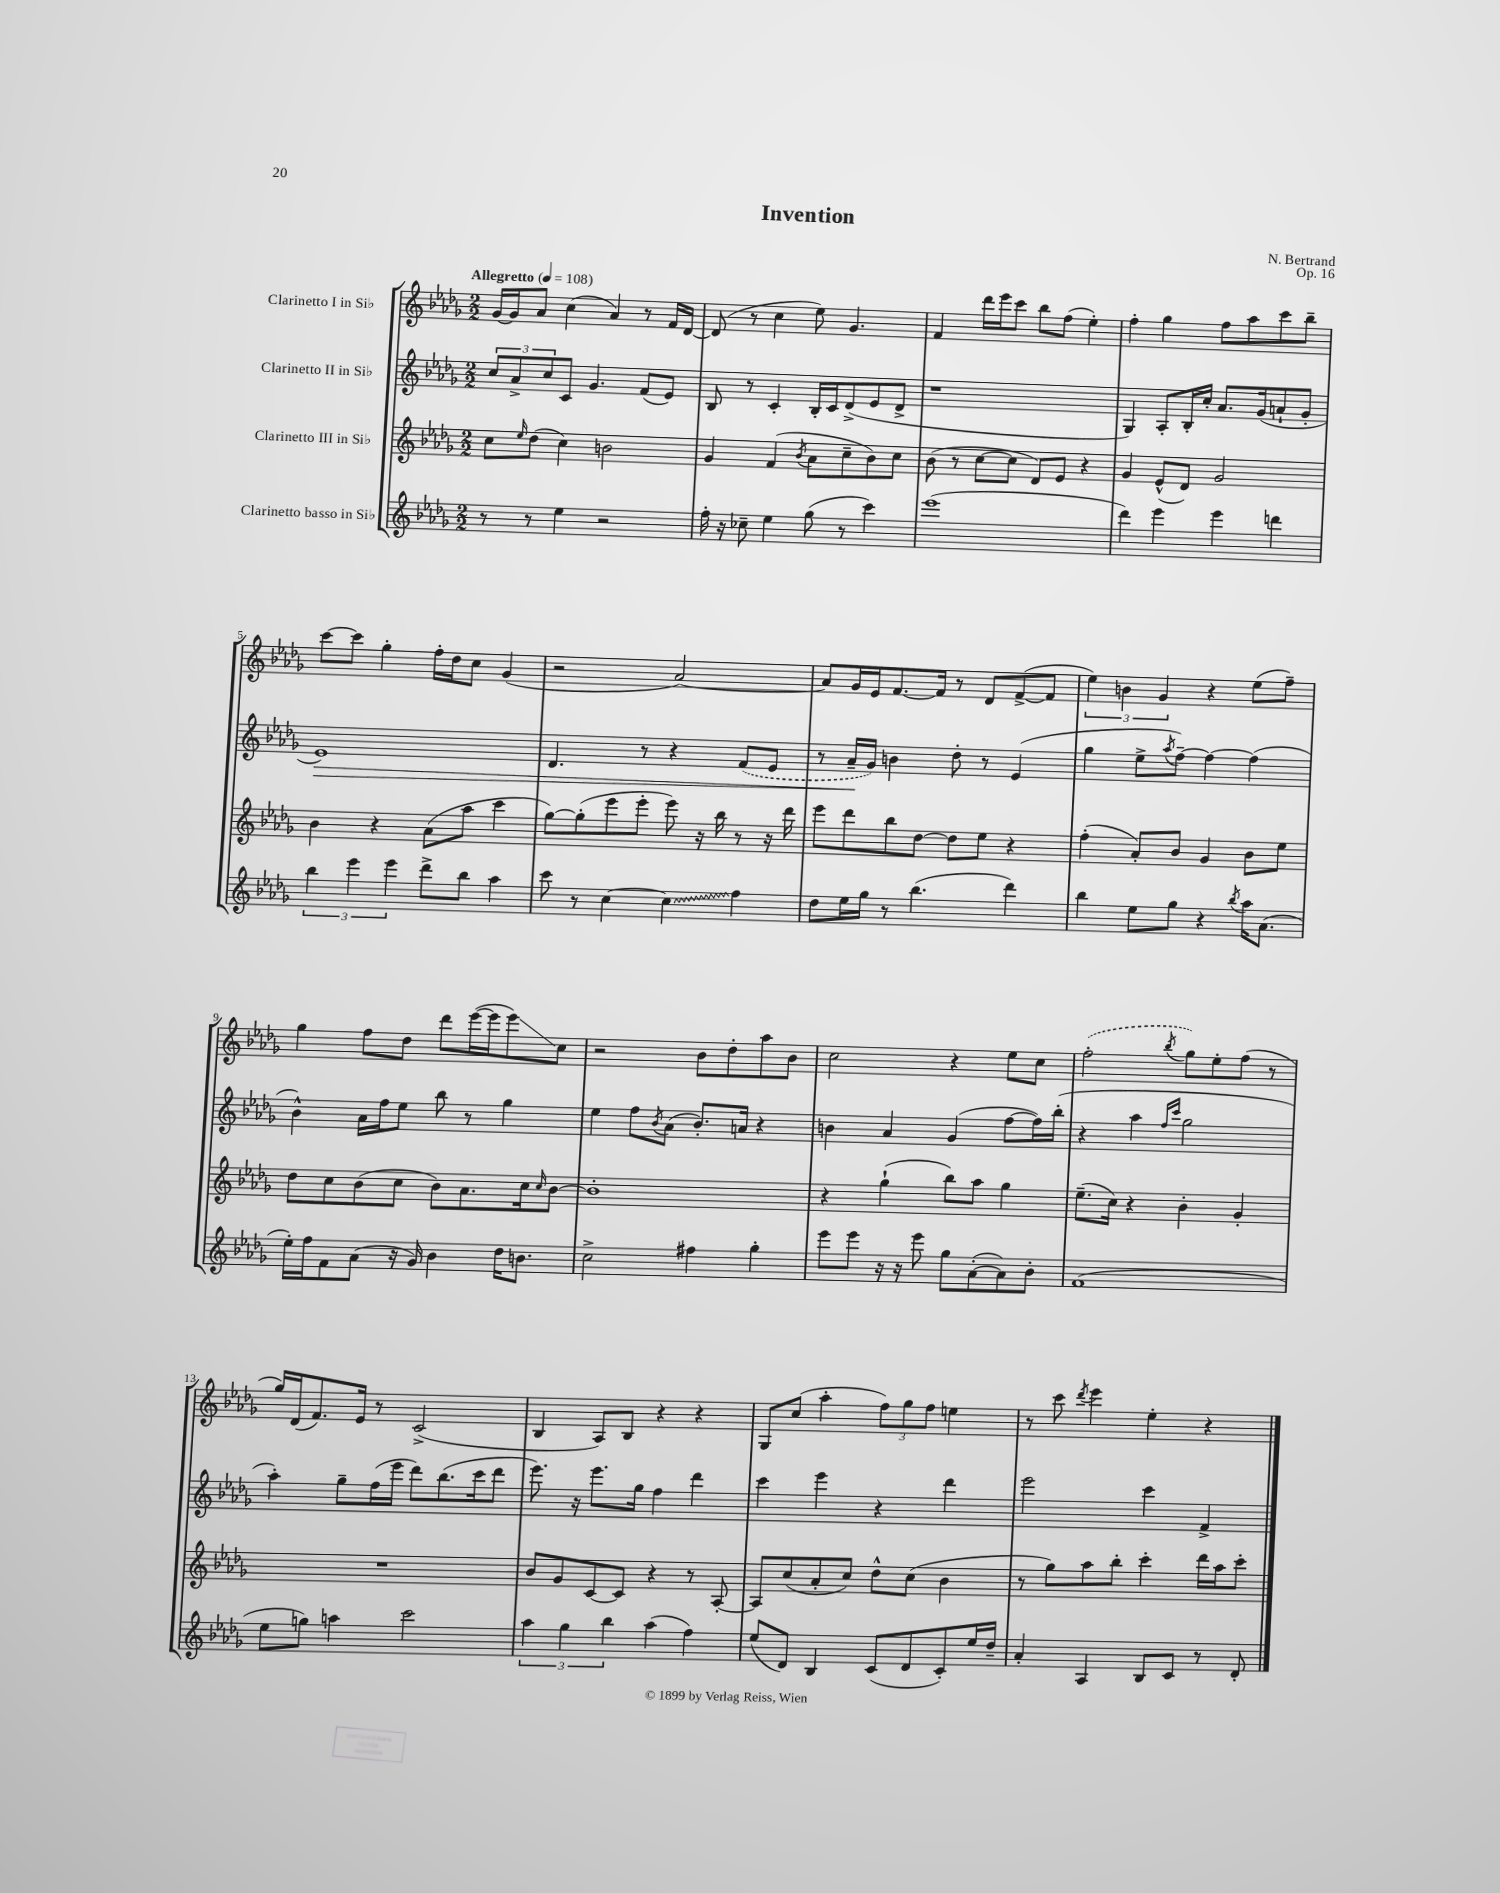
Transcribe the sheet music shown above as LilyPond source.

\header { title = "Invention" composer = "N. Bertrand" opus = "Op. 16" }
<<
\new StaffGroup <<
\new Staff = "s0" \with { instrumentName = "Clarinetto I in Sib" } {
    \clef treble \key des \major \numericTimeSignature \time 2/2 \tempo "Allegretto" 4 = 108
    ges'16~ ges'16 aes'8 c''4( aes'4) r8 f'16 des'16~ |
    des'8( r8 c''4 ees''8) ges'4. |
    f'4 des'''16 ees'''16 c'''8 bes''8 f''8( ees''4-.) |
    f''4-. ges''4 f''8 aes''8 c'''8 bes''8-- |
    c'''8~ c'''8 ges''4-. f''16-. des''16 c''8 ges'4( |
    r2 aes'2~) |
    aes'8 ges'16 ees'16 f'8.~ f'16 r8 des'8 f'8~->( f'8 |
    \tuplet 3/2 { ees''4) b'4 ges'4 } r4 ees''8( f''8--) |
    ges''4 f''8 des''8 des'''8 ees'''16~( ees'''16 ees'''8\glissando) c''8 |
    r2 bes'8 des''8-. aes''8 bes'8 |
    c''2 r4 ees''8 c''8 |
    \once \slurDashed f''2-.( \acciaccatura { bes''8 } ges''8) ees''8-. f''8( r8 |
    ges''16) des'16( f'8.) ees'16 r8 c'2->( |
    bes4 aes8) bes8 r4 r4 |
    ges8 c''8( aes''4-. \tuplet 3/2 { f''8) ges''8 f''8 } e''4 |
    r8 c'''8 \acciaccatura { des'''8 } ees'''4 ees''4-. r4 \bar "|." |
}
\new Staff = "s1" \with { instrumentName = "Clarinetto II in Sib" } {
    \clef treble \key des \major \numericTimeSignature \time 2/2
    \tuplet 3/2 { c''8 aes'8-> c''8 } c'8 ges'4. f'8( ees'8) |
    bes8 r8 c'4-. bes16-. c'16 des'8->( ees'8 des'8-> |
    r1 |
    ges4) aes8-. bes16-. c''16-. aes'8. ges'16( a'8-! ges'8-. |
    ees'1\>) |
    des'4. r8 r4 \once \slurDashed f'8( ees'8 |
    r8 aes'16--\! ges'16) b'4 des''8-. r8 ees'4( |
    ges''4 ees''8-> \acciaccatura { aes''8 } f''8~--) f''4~ f''4( |
    bes'4-^) aes'16 f''16 ees''8 bes''8 r8 ges''4 |
    ees''4 f''8 \acciaccatura { bes'8 } aes'8( bes'8.-.) a'16 r4 |
    b'4 aes'4 ges'4( f''8~ f''16) bes''16-.( |
    r4 aes''4 \grace { f''16 c'''16 } ges''2 |
    aes''4-.) ges''8-- f''16( ees'''16 des'''8) bes''8.( c'''16 des'''8 |
    ees'''8.) r16 ees'''8. ges''16 f''4 des'''4 |
    c'''4 ees'''4 r4 des'''4 |
    ees'''2 c'''4 f'4-> \bar "|." |
}
\new Staff = "s2" \with { instrumentName = "Clarinetto III in Sib" } {
    \clef treble \key des \major \numericTimeSignature \time 2/2
    c''8 \grace { ees''16 } des''8( c''4) b'2 |
    ges'4 f'4( \acciaccatura { bes'8 } aes'8 c''8-- bes'8) c''8 |
    bes'8( r8 c''8~ c''8 des'8) ees'8 r4 |
    ges'4 ees'8-^( des'8) ges'2 |
    bes'4 r4 aes'8( aes''8 c'''4 |
    ges''8~) ges''8-.( ees'''8 ees'''8-. ees'''8) r16 bes''16 r8 r16 des'''16 |
    ees'''8 des'''8 bes''8 des''8~ des''8 ees''8 r4 |
    f''4-.( aes'8-.) bes'8 ges'4 bes'8 ees''8 |
    des''8 c''8 bes'8( c''8 bes'8) aes'8. c''16 \grace { c''16 } bes'8~ |
    bes'1-. |
    r4 ges''4-!( bes''8) aes''8 ges''4 |
    ees''8.--( c''16) r4 bes'4-. ges'4-. |
    R1 |
    bes'8 ges'8 c'8~ c'8 r4 r8 aes8~-. |
    aes8 c''8( aes'8-. c''8) des''8-^ c''8( bes'4 |
    r8 ges''8) aes''8 bes''8-. c'''4-. des'''16 aes''16 c'''8-. \bar "|." |
}
\new Staff = "s3" \with { instrumentName = "Clarinetto basso in Sib" } {
    \clef treble \key des \major \numericTimeSignature \time 2/2
    r8 r8 ees''4 r2 |
    f''16-. r16 ces''8-- ees''4 ges''8( r8 c'''4) |
    ees'''1( |
    des'''4) ees'''4 ees'''4 d'''4 |
    \tuplet 3/2 { bes''4 ees'''4 ees'''4 } des'''8-> bes''8 aes''4 |
    c'''8 r8 c''4~ \once \override Glissando.style = #'zigzag c''4\glissando f''4 |
    des''8 ees''16 ges''16 r8 bes''4.( des'''4) |
    bes''4 ees''8 ges''8 r4 \acciaccatura { bes''8 } aes''16 aes'8.( |
    ees''16-.) f''16 f'8 aes'8( r16 ges'16) bes'4 des''16 b'8. |
    c''2-> fis''4 ges''4-. |
    ees'''8 ees'''8 r16 r16 ees'''8 ges''8 aes'8~-.( aes'8) bes'8-. |
    f'1( |
    ees''8 g''8) a''4 c'''2 |
    \tuplet 3/2 { aes''4 ges''4 bes''4 } aes''4( f''4) |
    ees''8( des'8) bes4 c'8( des'8 c'8-.) ees''16 des''16-- |
    aes'4-. aes4 bes8 c'8 r8 des'8-. \bar "|." |
}
>>
>>
